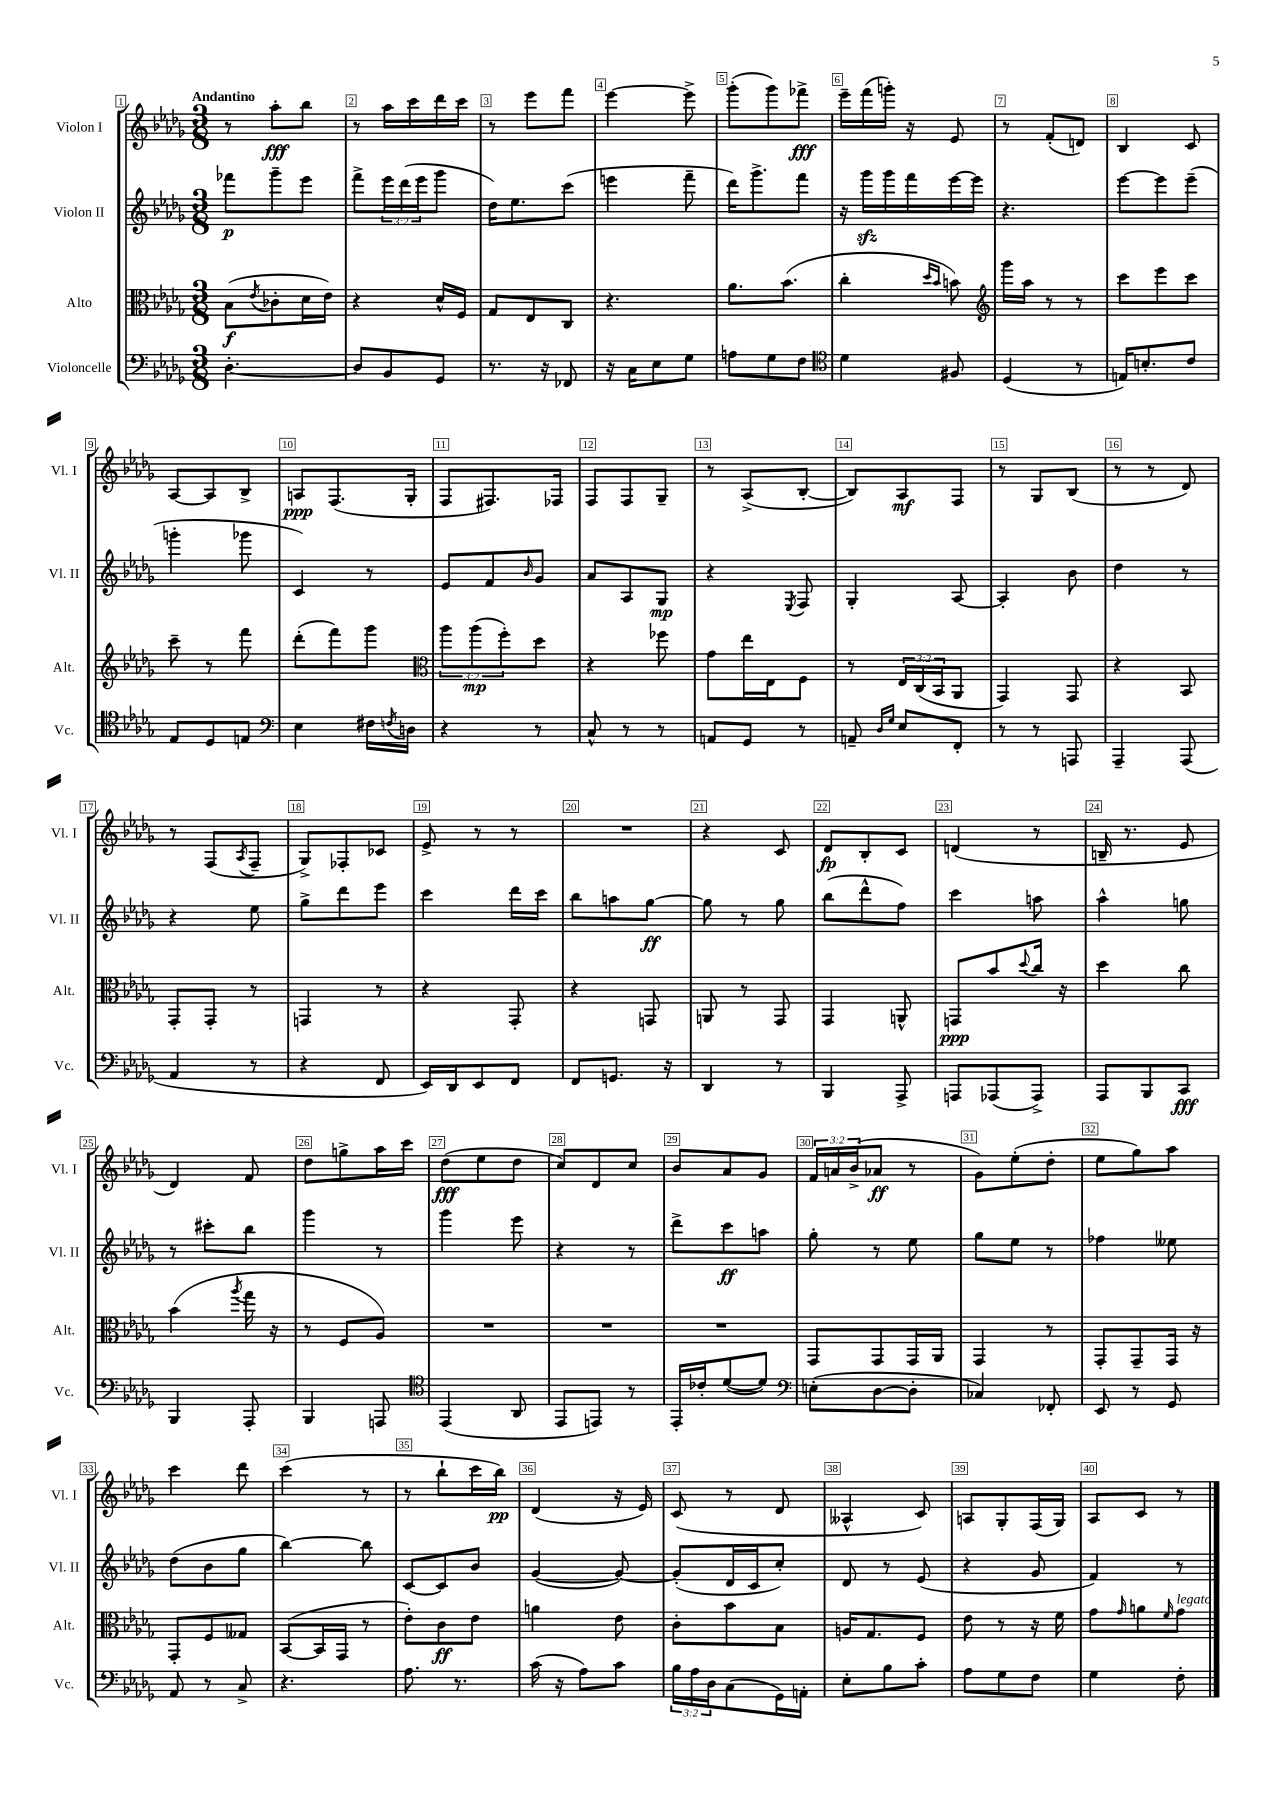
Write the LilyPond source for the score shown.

<<
\new StaffGroup <<
\new Staff = "s0" \with { instrumentName = "Violon I" shortInstrumentName = "Vl. I" } {
    \clef treble \key des \major \numericTimeSignature \time 3/8 \override Staff.TupletNumber.text = #tuplet-number::calc-fraction-text \tempo "Andantino"
    r8 aes''8-.\fff bes''8 |
    r8 aes''16 c'''16 des'''16 c'''16 |
    r8 ees'''8 f'''8 |
    ees'''4~ ees'''8-> |
    ges'''8-.( ges'''8) fes'''8->\fff |
    ees'''16-- f'''16( g'''16-.) r16 ees'8 |
    r8 f'8-.( d'8) |
    bes4 c'8 |
    aes8~ aes8 bes8-> |
    a8\ppp f8.( ges16-. |
    f8 fis8.) fes16 |
    f8 f8 ges8-- |
    r8 aes8->( bes8~-. |
    bes8) aes8\mf f8 |
    r8 ges8 bes8( |
    r8 r8 des'8) |
    r8 f8( \acciaccatura { aes8 } f8-- |
    ges8->) fes8-. ces'8 |
    ees'8-> r8 r8 |
    R4. |
    r4 c'8 |
    des'8\fp bes8-. c'8 |
    d'4( r8 |
    b16-- r8. ees'8 |
    des'4) f'8 |
    des''8 g''8-> aes''16 c'''16 |
    des''8\fff( ees''8 des''8 |
    c''8) des'8 c''8 |
    bes'8 aes'8 ges'8 |
    \tuplet 3/2 { f'16 a'16 bes'16->( } aes'8\ff r8 |
    ges'8) ees''8-.( des''8-. |
    ees''8 ges''8) aes''8 |
    c'''4 des'''8 |
    c'''4( r8 |
    r8 bes''8-! c'''16 bes''16\pp) |
    des'4( r16 ees'16) |
    c'8( r8 des'8 |
    aeses4-^ c'8) |
    a8 ges8-. f16( ges16) |
    aes8 c'8 r8 \bar "|." |
}
\new Staff = "s1" \with { instrumentName = "Violon II" shortInstrumentName = "Vl. II" } {
    \clef treble \key des \major \numericTimeSignature \time 3/8 \override Staff.TupletNumber.text = #tuplet-number::calc-fraction-text
    fes'''8\p ges'''8-- ees'''8 |
    f'''8-> \tuplet 3/2 { ees'''16 des'''16( ees'''16 } ges'''8 |
    des''16) ees''8. c'''8( |
    e'''4 f'''8-- |
    des'''16) ges'''8.-> f'''8 |
    r16 ges'''16\sfz ges'''16 f'''16 ees'''16~ ees'''16 |
    r4. |
    ees'''8~ ees'''8 ees'''8--( |
    g'''4-. ges'''8 |
    c'4) r8 |
    ees'8 f'8 \grace { bes'16 } ges'8 |
    aes'8 aes8 ges8\mp |
    r4 \acciaccatura { ees8 } f8 |
    ges4-. aes8~ |
    aes4-. bes'8 |
    des''4 r8 |
    r4 ees''8 |
    ges''8-> des'''8 ees'''8 |
    c'''4 des'''16 c'''16 |
    bes''8 a''8 ges''8~\ff |
    ges''8 r8 ges''8 |
    bes''8( des'''8-^ f''8) |
    c'''4 a''8 |
    aes''4-^ g''8 |
    r8 cis'''8-. bes''8 |
    ges'''4 r8 |
    ges'''4 ees'''8 |
    r4 r8 |
    des'''8-> c'''8\ff a''8 |
    ges''8-. r8 ees''8 |
    ges''8 ees''8 r8 |
    fes''4 eeses''8 |
    des''8( bes'8 ges''8 |
    bes''4~) bes''8 |
    c'8~ c'8 bes'8 |
    ges'4~( ges'8~) |
    ges'8-.( des'16 c'16 c''8-.) |
    des'8 r8 ees'8( |
    r4 ges'8 |
    f'4) r8 \bar "|." |
}
\new Staff = "s2" \with { instrumentName = "Alto" shortInstrumentName = "Alt." } {
    \clef alto \key des \major \numericTimeSignature \time 3/8 \override Staff.TupletNumber.text = #tuplet-number::calc-fraction-text
    bes8\f( \acciaccatura { ees'8 } ces'8-. des'16 ees'16) |
    r4 des'16-^ f16 |
    ges8 ees8 c8 |
    r4. |
    aes'8. bes'8.( |
    c''4-. \grace { des''16 bes'16 } b'8) |
    \clef treble ges'''16 aes''16 r8 r8 |
    c'''8 ees'''8 c'''8 |
    c'''8-- r8 f'''8 |
    des'''8-.( f'''8) ges'''8 |
    \clef alto \tuplet 3/2 { aes''8 aes''8\mp( f''8-.) } des''8 |
    r4 fes''8 |
    ges'8 ees''16 ees16 f8 |
    r8 \tuplet 3/2 { ees16 c16( bes,16 } aes,8 |
    ges,4) ges,8 |
    r4 bes,8 |
    ges,8-. ges,8-. r8 |
    g,4 r8 |
    r4 ges,8-. |
    r4 g,8 |
    a,8 r8 ges,8 |
    ges,4 a,8-^ |
    g,8\ppp bes'8 \appoggiatura { des''8 } c''16 r16 |
    des''4 c''8 |
    bes'4( \acciaccatura { aes''8 } ges''16 r16 |
    r8 f8 aes8) |
    R4. |
    R4. |
    R4. |
    ges,8 ges,8 ges,16 aes,16 |
    ges,4 r8 |
    ges,8-. ges,8-- ges,16 r16 |
    ges,8-. f8 geses8 |
    bes,8~( bes,16 ges,16 r8 |
    ees'8-.) c'8\ff ees'8 |
    a'4 ees'8 |
    c'8-. bes'8 bes8 |
    a16 ges8. f8 |
    ees'8 r8 r16 f'16 |
    ges'8 \grace { ges'16 } a'8 \grace { f'16 } ges'8^\markup { \italic "legato" } \bar "|." |
}
\new Staff = "s3" \with { instrumentName = "Violoncelle" shortInstrumentName = "Vc." } {
    \clef bass \key des \major \numericTimeSignature \time 3/8 \override Staff.TupletNumber.text = #tuplet-number::calc-fraction-text
    des4.~-. |
    des8 bes,8 ges,8 |
    r8. r16 fes,8 |
    r16 c16 ees8 ges8 |
    a8 ges8 f8 |
    \clef tenor des'4 fis8 |
    des4( r8 |
    e16) b8.-. c'8 |
    ees8 des8 e8 |
    \clef bass ees4 fis16 \acciaccatura { f8 } d16 |
    r4 r8 |
    c8-^ r8 r8 |
    a,8 ges,8 r8 |
    a,8-- \grace { des16 ges16 } ees8 f,8-. |
    r8 r8 a,,8 |
    aes,,4-- aes,,8( |
    aes,4 r8 |
    r4 f,8 |
    ees,16) des,16 ees,8 f,8 |
    f,8 g,8. r16 |
    des,4 r8 |
    bes,,4 aes,,8-> |
    a,,8 aes,,8( aes,,8->) |
    aes,,8 bes,,8 c,8\fff |
    bes,,4 aes,,8-. |
    bes,,4 a,,8 |
    \clef tenor ees,4( aes,8 |
    ees,8 e,8) r8 |
    ees,16-. ces'16-. des'8~( des'8) |
    \clef bass e8-.( des8~ des8-. |
    ces4) fes,8-. |
    ees,8 r8 ges,8 |
    aes,8 r8 c8-> |
    r4. |
    aes8. r8. |
    c'16( r16 aes8) c'8 |
    \tuplet 3/2 { bes16 aes16 des16 } c8( ges,16) a,16-. |
    ees8-. bes8 c'8-. |
    aes8 ges8 f8 |
    ges4 f8-. \bar "|." |
}
>>
>>
\layout { \context { \Score \override BarNumber.break-visibility = ##(#f #t #t) barNumberVisibility = #all-bar-numbers-visible \override BarNumber.stencil = #(make-stencil-boxer 0.1 0.3 ly:text-interface::print) } }
